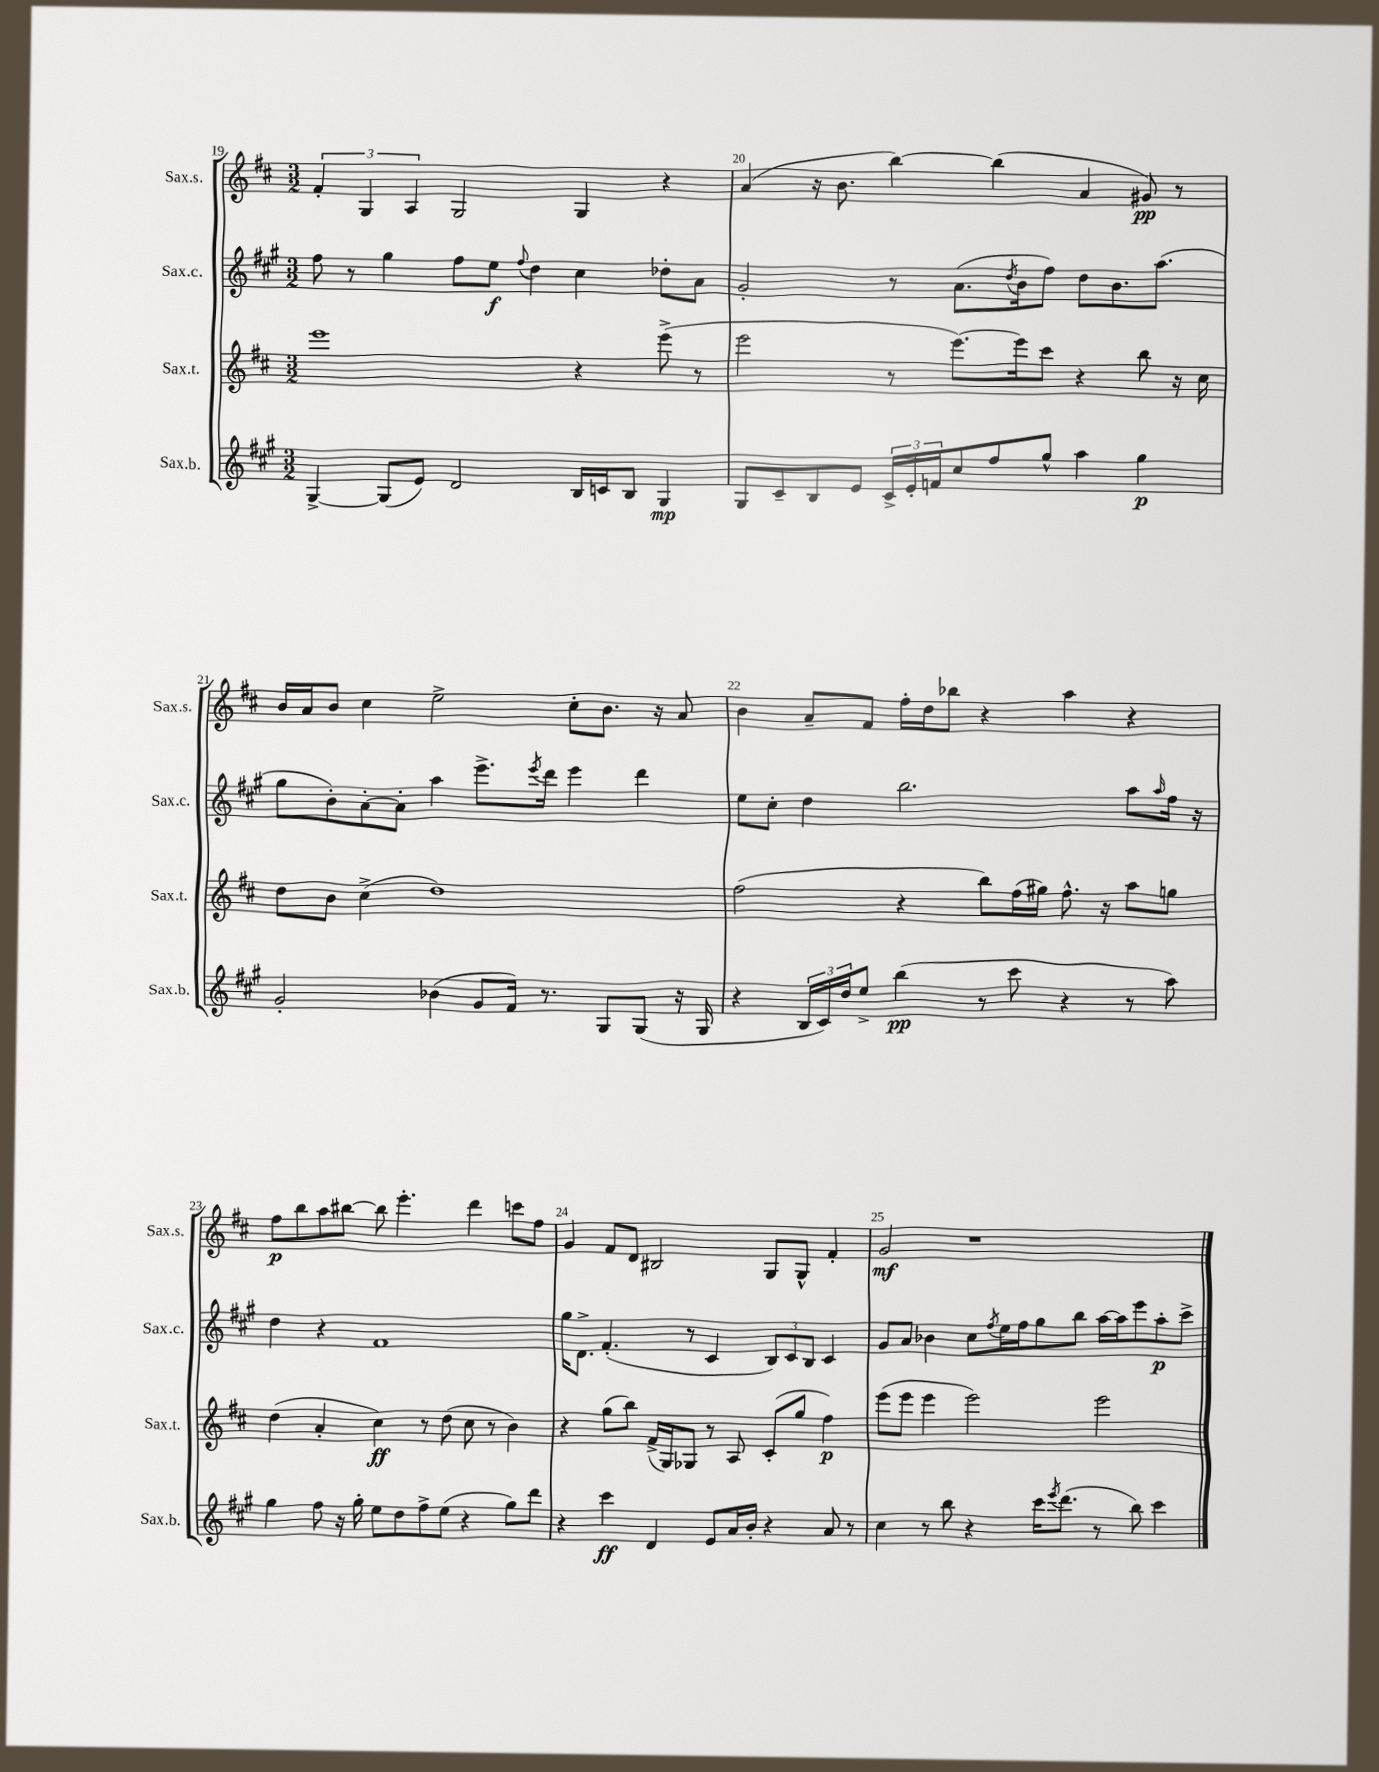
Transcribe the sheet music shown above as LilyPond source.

<<
\new StaffGroup <<
\new Staff = "s0" \with { instrumentName = "Sax.s." shortInstrumentName = "Sax.s." } {
    \clef treble \key d \major \numericTimeSignature \time 3/2
    \tuplet 3/2 { fis'4-. g4 a4 } g2 g4 r4 |
    a'4( r16 b'8. b''4~) b''4( a'4 gis'8\pp) r8 |
    b'16 a'16 b'8 cis''4 e''2-> cis''8-. b'8. r16 a'8 |
    b'4 a'8-- fis'8 fis''16-. d''16 bes''8 r4 a''4 r4 |
    fis''8\p b''8 a''8 bis''8~ bis''8 e'''4.-. d'''4 c'''8 fis''8 |
    g'4 fis'8 d'8 bis2 g8 g8-^ fis'4-. |
    g'2\mf r1 \bar "|." |
}
\new Staff = "s1" \with { instrumentName = "Sax.c." shortInstrumentName = "Sax.c." } {
    \clef treble \key a \major \numericTimeSignature \time 3/2
    fis''8 r8 gis''4 fis''8 e''8\f \appoggiatura { fis''8 } d''4 cis''4 des''8-. a'8 |
    gis'2-. r8 a'8.( \acciaccatura { d''8 } b'16 fis''8) d''8 b'8. a''8.( |
    gis''8 b'8-.) a'8~-. a'8-. a''4 e'''8.-> \acciaccatura { e'''8 } d'''16 e'''4 d'''4 |
    e''8 cis''8-. d''4 b''2. a''8 \grace { a''16 } fis''16 r16 |
    d''4 r4 fis'1 |
    gis''16 d'8.-> fis'4.-.( r8 cis'4 \tuplet 3/2 { b8) cis'8 b8 } cis'4 |
    gis'8 a'8 bes'4 cis''8 \acciaccatura { fis''8 } e''16 fis''16 gis''8 b''8 a''16~ a''16 e'''8 a''8-.\p cis'''8-> \bar "|." |
}
\new Staff = "s2" \with { instrumentName = "Sax.t." shortInstrumentName = "Sax.t." } {
    \clef treble \key d \major \numericTimeSignature \time 3/2
    e'''1 r4 e'''8->( r8 |
    e'''2 r8 e'''8.~) e'''16 cis'''8 r4 b''8 r16 cis''16 |
    d''8 b'8 cis''4->( d''1) |
    fis''2( r4 b''8) fis''16( gis''16) fis''8.-^ r16 a''8 g''8 |
    d''4( a'4-. cis''4\ff) r8 d''8( cis''8 r8 b'4) |
    r4 g''8( b''8) fis'16->( g16) ges8 r8 a8 cis'8-.( g''8 fis''4\p) |
    e'''8( e'''8 e'''4 e'''2) e'''2 \bar "|." |
}
\new Staff = "s3" \with { instrumentName = "Sax.b." shortInstrumentName = "Sax.b." } {
    \clef treble \key a \major \numericTimeSignature \time 3/2
    gis4~-> gis8( e'8) d'2 b16 c'16 b8 gis4\mp |
    gis8 cis'8-- b8 e'8 \tuplet 3/2 { cis'16-> e'16-. f'16 } cis''8 fis''8 gis''8-^ a''4 gis''4\p |
    gis'2-. bes'4( gis'8 fis'16) r8. gis8 gis8( r16 gis16 |
    r4 \tuplet 3/2 { b16 cis'16) d''16 } e''8-> b''4\pp( r8 cis'''8 r4 r8 a''8) |
    gis''4 fis''8 r16 gis''16-. e''8 d''8 fis''8-> e''8( r4 gis''8) d'''8 |
    r4 cis'''4\ff d'4 e'8 a'16 b'16-. r4 a'8 r8 |
    cis''4 r8 b''8 r4 cis'''16 \acciaccatura { e'''8 } d'''8.( r8 b''8) cis'''4 \bar "|." |
}
>>
>>
\layout { \context { \Score currentBarNumber = #19 \override BarNumber.break-visibility = ##(#f #t #t) barNumberVisibility = #all-bar-numbers-visible } }
